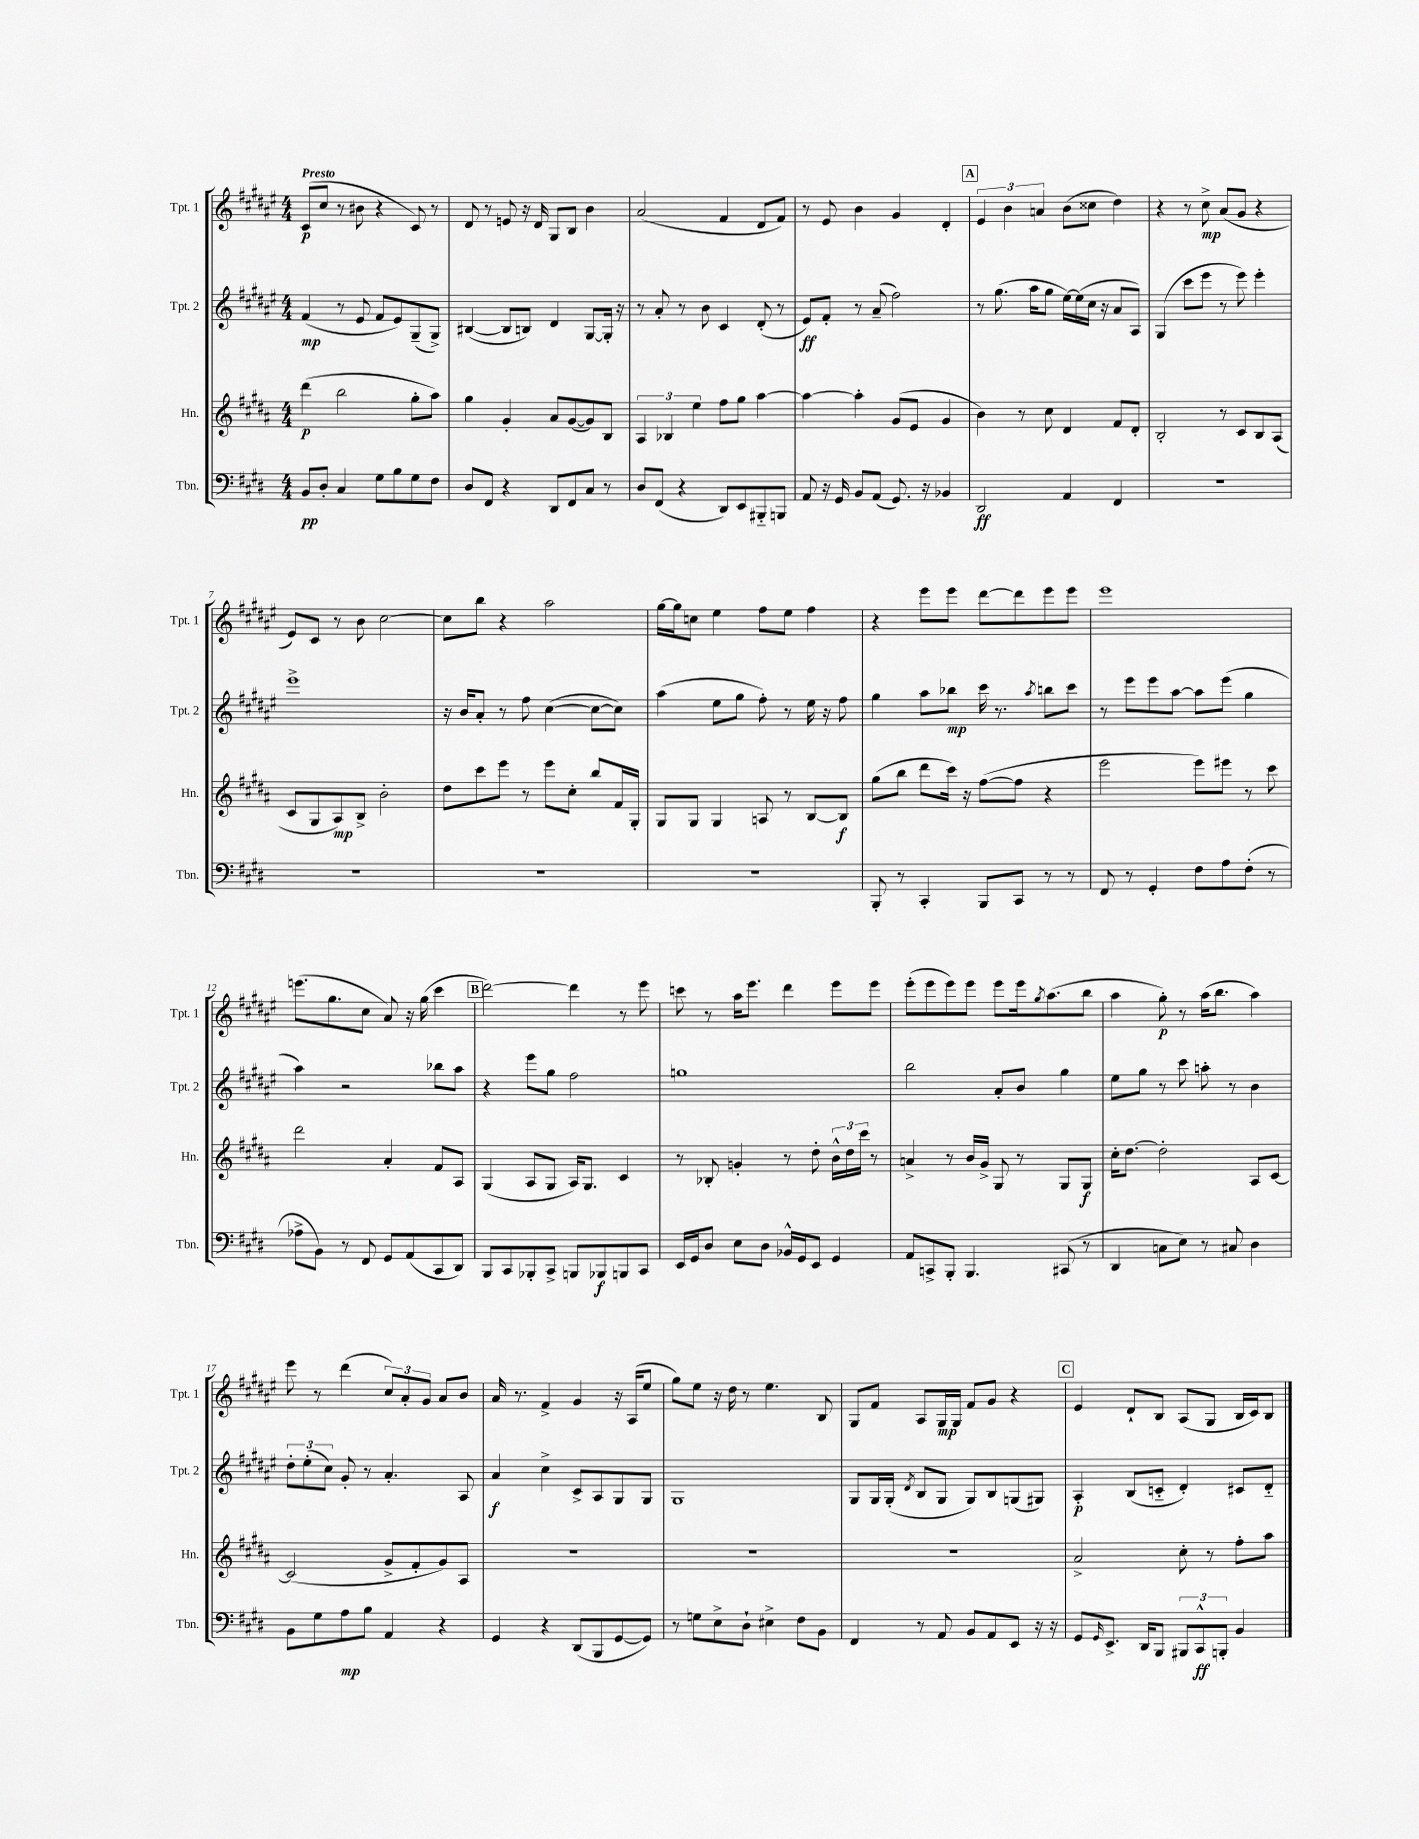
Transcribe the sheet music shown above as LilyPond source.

<<
\new StaffGroup <<
\new Staff = "s0" \with { instrumentName = "Tpt. 1" shortInstrumentName = "Tpt. 1" } {
    \clef treble \key fis \major \numericTimeSignature \time 4/4 \tempo "Presto"
    cis'8\p( cis''8 r8 bis'8 r4 cis'8) r8 |
    dis'8 r8 e'8 r16 dis'16 gis8 b8 b'4 |
    ais'2( fis'4 dis'8 fis'8) |
    r8 eis'8 b'4 gis'4 dis'4-. |
    \mark \markup { \box "A" } \tuplet 3/2 { eis'4 b'4 a'4 } b'8( cisis''8 dis''4) |
    r4 r8 cis''8->\mp ais'8( gis'8 r4 |
    eis'8) cis'8 r8 b'8 cis''2~ |
    cis''8 b''8 r4 ais''2 |
    gis''16~ gis''16 c''8 eis''4 fis''8 eis''8 fis''4 |
    r4 eis'''8 eis'''8 dis'''8~ dis'''8 eis'''8 eis'''8 |
    eis'''1 |
    e'''8.( gis''8. cis''8 ais'8) r16 gis''16( cis'''4 |
    \mark \markup { \box "B" } dis'''2~) dis'''4 r8 eis'''8 |
    c'''8 r8 ais''16 eis'''8. dis'''4 eis'''8 eis'''8 |
    eis'''8-.( eis'''8 eis'''8) eis'''8 eis'''8 eis'''16 \acciaccatura { gis''8 } ais''8.( b''8 |
    ais''4 gis''8-.\p) r8 ais''16( b''8. ais''4) |
    eis'''8 r8 dis'''4( \tuplet 3/2 { cis''8) ais'8-. gis'8 } ais'8 b'8 |
    ais'16 r8. fis'4-> gis'4 r16 ais16( eis''8 |
    gis''8) eis''8 r16 dis''16 r8 eis''4. b8 |
    gis8 fis'8 ais8 gis16\mp gis16 fis'8 gis'8 r4 |
    \mark \markup { \box "C" } eis'4 dis'8-! b8 ais8( gis8 b16 cis'16) b8 \bar "|." |
}
\new Staff = "s1" \with { instrumentName = "Tpt. 2" shortInstrumentName = "Tpt. 2" } {
    \clef treble \key fis \major \numericTimeSignature \time 4/4
    fis'4\mp( r8 eis'8 fis'8 eis'8) gis8--( gis8->) |
    bis4~( bis8 b8) dis'4 gis8~ gis16-. r16 |
    r8 ais'8-. r8 b'8 cis'4 dis'8-.( r8 |
    eis'8\ff) fis'8-. r8 ais'8--( fis''2) |
    \mark \markup { \box "A" } r8 gis''8.( ais''16 gis''8 eis''16~) eis''16( cis''16 r16 ais'8 ais8) |
    gis4( cis'''8 eis'''8 r8 eis'''8) eis'''4-. |
    eis'''1-> |
    r16 b'16 ais'8-. r8 fis''8 cis''4~( cis''8~ cis''8) |
    ais''4( eis''8 gis''8 fis''8-.) r8 eis''16 r16 fis''8 |
    gis''4 ais''8 bes''8\mp cis'''16 r8. \acciaccatura { ais''8 } b''8 cis'''8 |
    r8 eis'''8 eis'''8 ais''8~ ais''8 eis'''8( gis''4 |
    ais''4) r2 bes''8 ais''8 |
    \mark \markup { \box "B" } r4 eis'''8 gis''8 fis''2 |
    g''1 |
    b''2 ais'8-. b'8 gis''4 |
    eis''8 gis''8 r8 cis'''8 a''8-. r8 b'4 |
    \tuplet 3/2 { dis''8-. eis''8-.( cis''8) } gis'8-. r8 ais'4.-. ais8 |
    ais'4\f cis''4-> cis'8-> ais8 gis8 gis8 |
    gis1 |
    gis8 gis16 gis16-.( \acciaccatura { dis'8 } b8 gis8 gis8) b8 g8( gis8) |
    \mark \markup { \box "C" } ais4-.\p b8( c'8-_ dis'4-.) cis'8 dis'8-_ \bar "|." |
}
\new Staff = "s2" \with { instrumentName = "Hn." shortInstrumentName = "Hn." } {
    \clef treble \key b \major \numericTimeSignature \time 4/4
    dis'''4\p( b''2 gis''8-. ais''8) |
    gis''4 gis'4-. ais'8 gis'8~( gis'8) b8 |
    \tuplet 3/2 { ais4 bes4 e''4 } fis''8 gis''8 ais''4~ |
    ais''4~ ais''4-. gis'8( e'8 gis'4 |
    \mark \markup { \box "A" } b'4) r8 cis''8 dis'4 fis'8 dis'8-. |
    b2-. r8 cis'8 b8 ais8( |
    cis'8 gis8 ais8\mp) b8-> b'2-. |
    dis''8 cis'''8 e'''8 r8 e'''8 cis''8-. b''8 fis'16 gis16-. |
    gis8 gis8 gis4 a8 r8 b8~ b8\f |
    gis''8( b''8 dis'''8 cis'''16) r16 fis''8~( fis''8 r4 |
    e'''2 e'''8) eis'''8 r8 cis'''8 |
    dis'''2 ais'4-. fis'8 ais8 |
    \mark \markup { \box "B" } gis4( ais8 gis8 ais16) gis8. cis'4 |
    r8 bes8-. g'4-. r8 dis''8-. \tuplet 3/2 { b'16-^ dis''16 cis'''16 } r8 |
    a'4-> r8 b'16 gis'16-> gis8 r8 gis8 gis8\f |
    cis''16-. dis''8.~ dis''2-. ais8 cis'8~ |
    cis'2( gis'8-> fis'8-. gis'8) ais8 |
    R1 |
    R1 |
    R1 |
    \mark \markup { \box "C" } ais'2-> cis''8-. r8 fis''8-. ais''8 \bar "|." |
}
\new Staff = "s3" \with { instrumentName = "Tbn." shortInstrumentName = "Tbn." } {
    \clef bass \key e \major \numericTimeSignature \time 4/4
    b,8\pp dis8-. cis4 gis8 b8 gis8 fis8 |
    dis8 fis,8 r4 dis,8 fis,8 cis8 r8 |
    dis8 fis,8( r4 dis,8) e,8 bis,,8-_ b,,8 |
    a,8 r16 gis,16 b,8 a,8( gis,8.) r16 bes,4 |
    \mark \markup { \box "A" } dis,2\ff a,4 fis,4 |
    R1 |
    R1 |
    R1 |
    R1 |
    b,,8-. r8 cis,4-. b,,8 cis,8 r8 r8 |
    fis,8 r8 gis,4-. fis8 a8 fis8-.( r8 |
    aes8-> b,8) r8 fis,8 gis,8 a,8( cis,8 dis,8) |
    \mark \markup { \box "B" } b,,8 cis,8 bes,,8-. cis,8-> b,,8 bes,,8\f b,,8 cis,8 |
    e,16 gis,16 dis8 e8 dis8 bes,16-^ gis,16 e,8 gis,4 |
    a,8 c,8-> b,,8-. b,,4. cis,8( r8 |
    dis,4 c8 e8) r8 cis8 dis4 |
    b,8 gis8 a8\mp b8 a,4 r4 |
    gis,4 r4 dis,8( b,,8 gis,8~ gis,8) |
    r8 g8 e8-> dis8-! eis4-> fis8 b,8 |
    fis,4 r8 a,8 b,8 a,8 e,8 r16 r16 |
    \mark \markup { \box "C" } gis,8 \grace { gis,16 } e,8.-> dis,16 b,,8 \tuplet 3/2 { bis,,8 cis,8-^\ff b,,8-. } b,4 \bar "|." |
}
>>
>>
